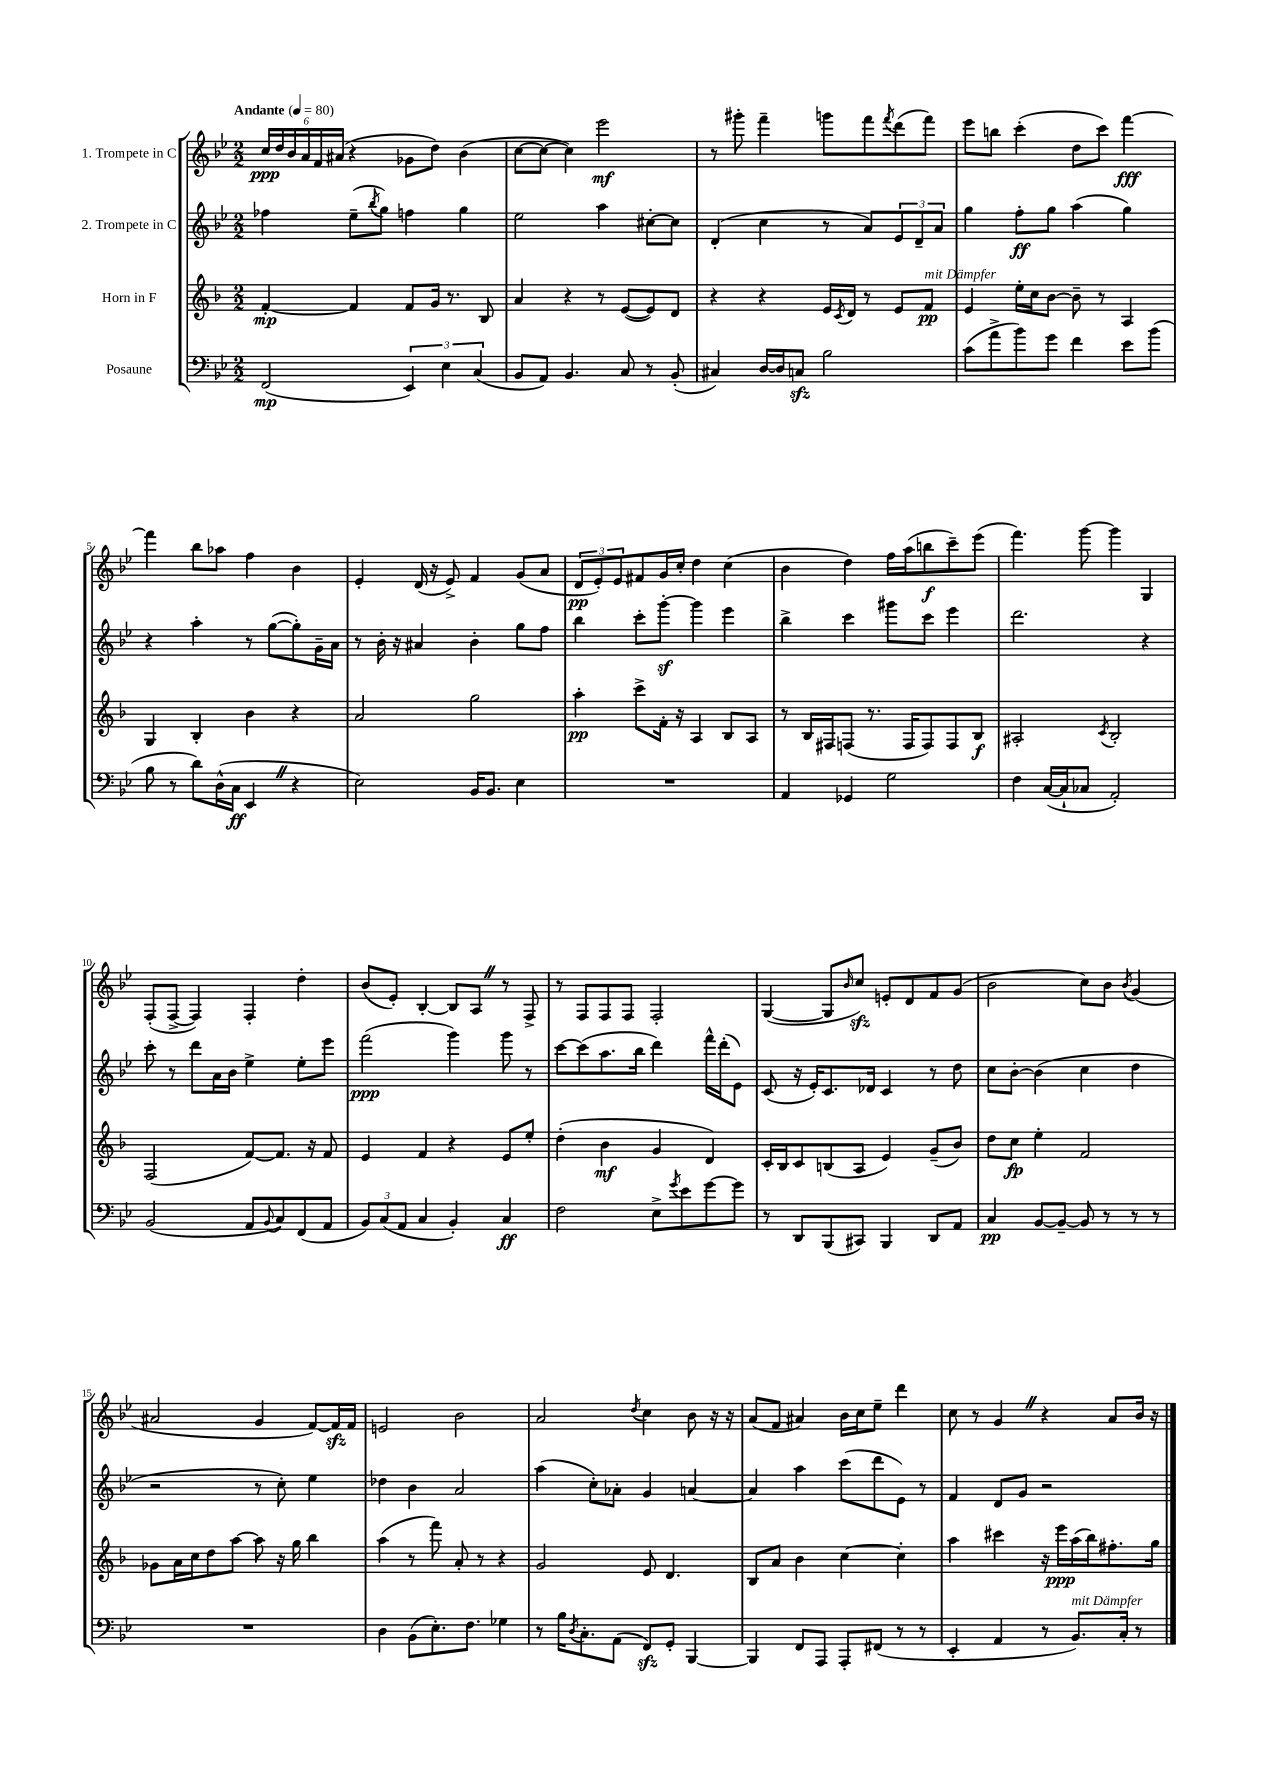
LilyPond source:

<<
\new StaffGroup <<
\new Staff = "s0" \with { instrumentName = "1. Trompete in C" } {
    \clef treble \key bes \major \numericTimeSignature \time 2/2 \tempo "Andante" 4 = 80
    \tuplet 6/4 { c''16\ppp d''16 bes'16 a'16 f'16 ais'16( } r4 ges'8 d''8) bes'4( |
    c''8~ c''8~ c''4) ees'''2\mf |
    r8 gis'''8-. f'''4-- g'''8 f'''8 \acciaccatura { f'''8 } d'''8( f'''8) |
    ees'''8 b''8 c'''4-.( d''8 c'''8) f'''4~\fff |
    f'''4 bes''8 aes''8 f''4 bes'4 |
    ees'4-. d'16( r16 ees'8->) f'4 g'8( a'8 |
    \tuplet 3/2 { d'8\pp ees'8-.) ees'8 } fis'8 g'16 c''16-. d''4 c''4( |
    bes'4 d''4) f''16 a''16( b''8\f c'''8--) ees'''8( |
    f'''4.) g'''8~ g'''4 g4 |
    f8-.( f8~-> f4) f4-. d''4-. |
    bes'8( ees'8-.) bes4~-. bes8 a8 \once \override BreathingSign.text = \markup { \musicglyph "scripts.caesura.straight" } \breathe r8 f8-> |
    r8 f8 f8 f8 f2-. |
    g4~( g8 \grace { bes'16 } c''8\sfz) e'8-. d'8 f'8 g'8( |
    bes'2 c''8) bes'8 \acciaccatura { bes'8 } g'4( |
    ais'2 g'4 f'8~) f'16\sfz f'16 |
    e'2 bes'2 |
    a'2 \acciaccatura { d''8 } c''4 bes'8 r16 r16 |
    a'8( f'8 ais'4) bes'16 c''16 ees''8-- d'''4 |
    c''8 r8 g'4 \once \override BreathingSign.text = \markup { \musicglyph "scripts.caesura.straight" } \breathe r4 a'8 bes'16 r16 \bar "|." |
}
\new Staff = "s1" \with { instrumentName = "2. Trompete in C" } {
    \clef treble \key bes \major \numericTimeSignature \time 2/2
    fes''4 ees''8--( \acciaccatura { bes''8 } g''8) f''4 g''4 |
    ees''2 a''4 cis''8~-. cis''8 |
    d'4-.( c''4 r8 a'8) \tuplet 3/2 { ees'8 d'8-- a'8 } |
    g''4 f''8-.\ff g''8 a''4( g''4) |
    r4 a''4-. r8 g''8~( g''8-.) g'16-- a'16 |
    r8 bes'16-. r16 ais'4 bes'4-. g''8 f''8 |
    bes''4 c'''8-. g'''8~-.\sf g'''4 ees'''4 |
    bes''4-> c'''4 gis'''8 c'''8 ees'''4 |
    d'''2. r4 |
    c'''8-. r8 d'''8 a'16 bes'16 ees''4-> ees''8-. ees'''8 |
    f'''2\ppp( g'''4) g'''8 r8 |
    c'''8~ c'''8( a''8. bes''16 d'''4) f'''16-^ d'''16-.( ees'8) |
    c'8( r16 ees'16-.) c'8. des'16 c'4 r8 d''8 |
    c''8 bes'8~-. bes'4( c''4 d''4 |
    r2 r8 c''8-.) ees''4 |
    des''4 bes'4 a'2 |
    a''4( c''8-.) aes'8-. g'4 a'4~ |
    a'4 a''4 c'''8( d'''8 ees'8) r8 |
    f'4 d'8 g'8 r2 \bar "|." |
}
\new Staff = "s2" \with { instrumentName = "Horn in F" } {
    \clef treble \key f \major \numericTimeSignature \time 2/2
    f'4~-.\mp f'4 f'8 g'16 r8. bes8 |
    a'4 r4 r8 e'8~( e'8) d'8 |
    r4 r4 e'16 \acciaccatura { c'8 } d'16 r8 e'8 f'8\pp^\markup { \italic "mit Dämpfer" } |
    e'4 e''16-. c''16 bes'8~ bes'8-- r8 a4 |
    g4 bes4-. bes'4 r4 |
    a'2 g''2 |
    a''4-.\pp c'''8-> f'16-. r16 a4 bes8 a8 |
    r8 bes16 fis16 f8( r8. f16 f8) f8 bes8\f |
    ais2-. \acciaccatura { c'8 } bes2-. |
    f2( f'8~) f'8. r16 f'8 |
    e'4 f'4 r4 e'8 e''8-. |
    d''4-.( bes'4\mf g'4 d'4) |
    c'16-. bes16 c'8 b8( a8 e'4) g'8--( bes'8) |
    d''8 c''8\fp e''4-. f'2 |
    ges'8 a'16 c''16 d''8 a''8~ a''8 r16 g''16 bes''4 |
    a''4( r8 f'''8) a'8-. r8 r4 |
    g'2 e'8 d'4. |
    bes8 a'8 bes'4 c''4~ c''4-. |
    a''4 cis'''4 r16 e'''16\ppp a''16( bes''16) fis''8.-. g''16 \bar "|." |
}
\new Staff = "s3" \with { instrumentName = "Posaune" } {
    \clef bass \key bes \major \numericTimeSignature \time 2/2
    f,2\mp( \tuplet 3/2 { ees,4) ees4 c4( } |
    bes,8 a,8) bes,4. c8 r8 bes,8-.( |
    cis4) d16~ d16 c8\sfz bes2 |
    c'8( a'8-> bes'8) g'8 f'4 ees'8 bes'8( |
    bes8 r8 d'8) d16-^( c16\ff ees,4 \once \override BreathingSign.text = \markup { \musicglyph "scripts.caesura.straight" } \breathe r4 |
    ees2) bes,16 bes,8. ees4 |
    R1 |
    a,4 ges,4 g2 |
    f4 c16~( c16-! ces8 a,2-.) |
    bes,2( a,8 \appoggiatura { bes,8 } c8) f,8( a,8 |
    \tuplet 3/2 { bes,8) c8( a,8 } c4 bes,4-.) c4\ff |
    f2 ees8-> \acciaccatura { g'8 } ees'8 g'8~ g'8 |
    r8 d,8 bes,,8( cis,8) bes,,4 d,8 a,8 |
    c4\pp bes,8~ bes,8~-- bes,8 r8 r8 r8 |
    R1 |
    d4 bes,8( ees8.-.) f8. ges4 |
    r8 bes16 \acciaccatura { d8 } c8.-. a,8( f,8\sfz) g,8-. bes,,4~ |
    bes,,4 f,8 a,,8 a,,8-. fis,8( r8 r8 |
    ees,4-. a,4 r8 bes,8.^\markup { \italic "mit Dämpfer" }) c16-. r8 \bar "|." |
}
>>
>>
